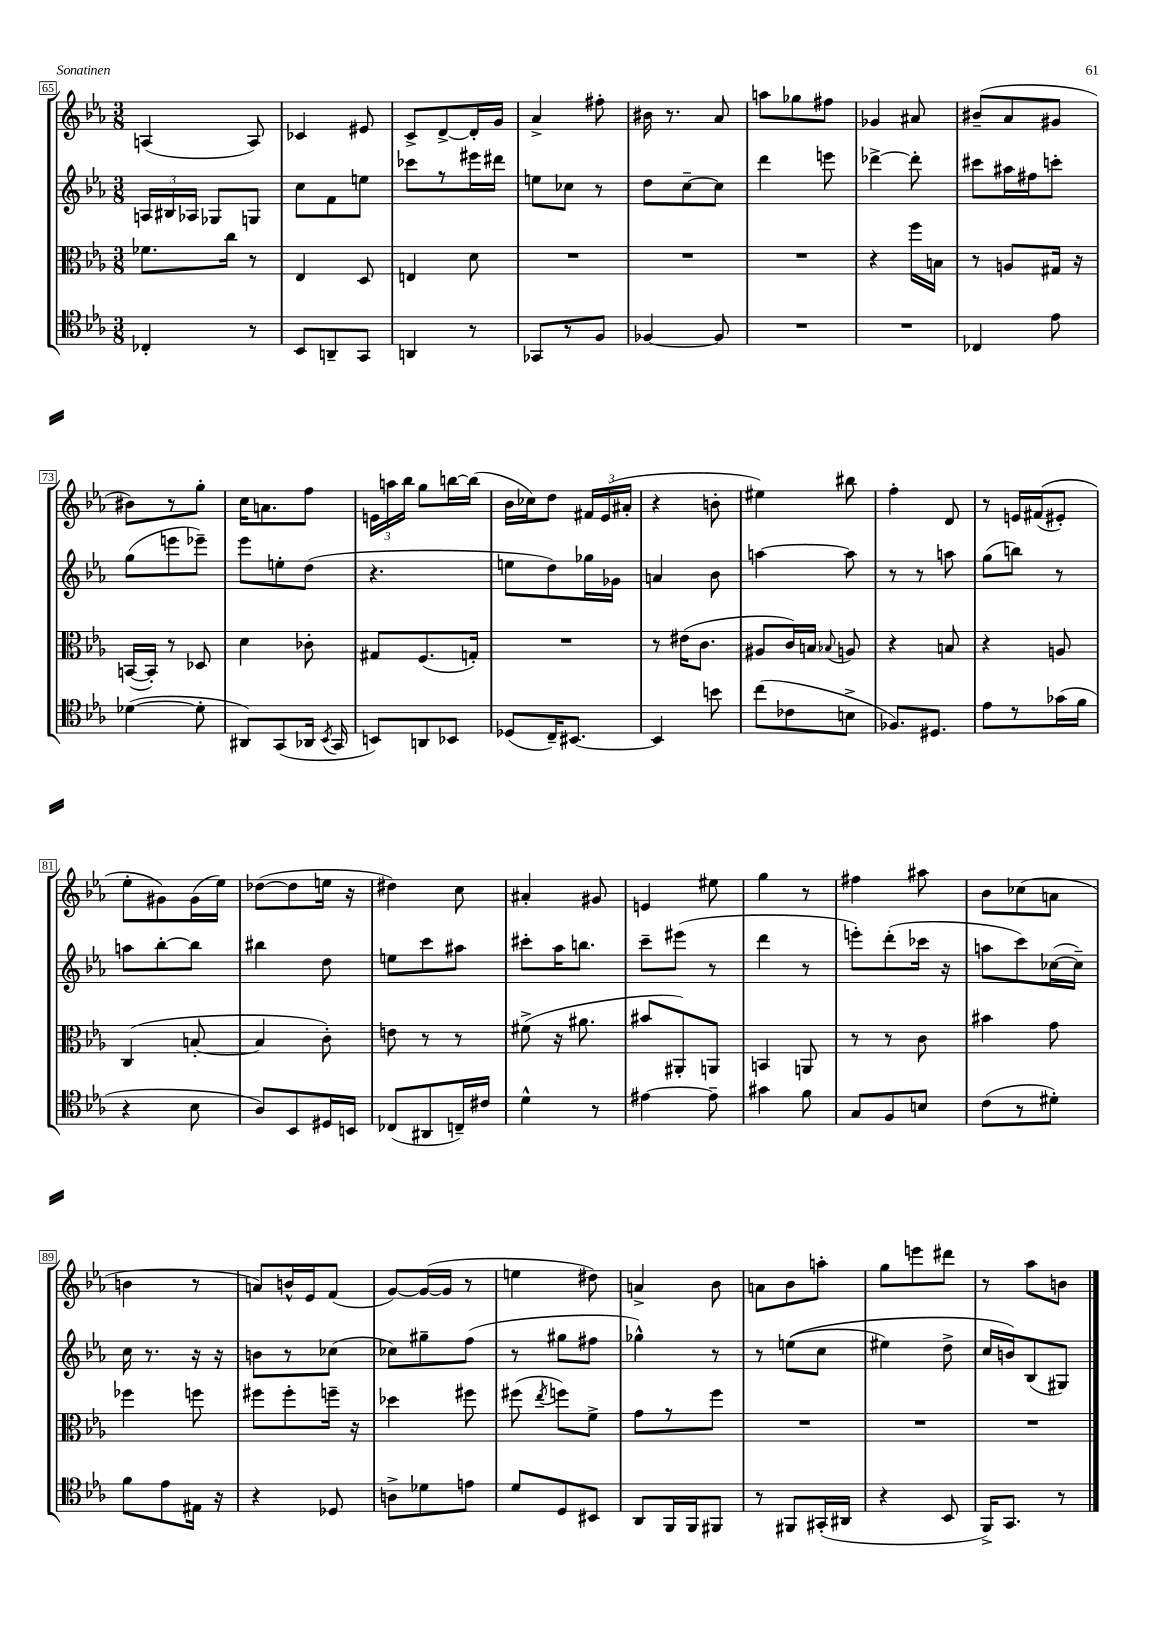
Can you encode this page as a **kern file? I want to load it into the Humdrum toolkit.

**kern	**kern	**kern	**kern
*part4	*part3	*part2	*part1
*staff4	*staff3	*staff2	*staff1
*clefC4	*clefC3	*clefG2	*clefG2
*k[b-e-a-]	*k[b-e-a-]	*k[b-e-a-]	*k[b-e-a-]
*M3/8	*M3/8	*M3/8	*M3/8
=65	=65	=65	=65
4C-X'/	8.f-X\L	24An/LL	(4An/
.	.	24B#X/	.
.	.	24A-X/JJ	.
.	.	8G-X/L	.
.	16cc\Jk	.	.
8r	8r	8Gn/J	8A/)
=66	=66	=66	=66
8BB-/L	4E-/	8cc\L	4c-X/
8AAn~/	.	8f\	.
8GG/J	8D/	8een\J	8e#X/
=67	=67	=67	=67
4AAn/	4En/	8ccc-X\L	8c^/L
.	.	8r	[8d^/
8r	8d\	16eee#X\L	16d'/L]
.	.	16ddd#X\JJ	16g/JJ
=68	=68	=68	=68
8GG-X/L	4.r	8een\L	4a-^/
8r	.	8cc-X\J	.
8F/J	.	8r	8ff#X'\
=69	=69	=69	=69
[4F-X/	4.r	8dd\L	16b#X\
.	.	.	8.r
.	.	[8cc~\	.
8F-/]	.	8cc\J]	8a-/
=70	=70	=70	=70
4.r	4.r	4ddd\	8aan\L
.	.	.	8gg-X\
.	.	8eeen\	8ff#X\J
=71	=71	=71	=71
4.r	4r	[4ddd-X^\	4g-X/
.	16ff\LL	8ddd-'\]	8a#X/
.	16Bn\JJ	.	.
=72	=72	=72	=72
4C-X/	8r	8ccc#X\L	(8b#X~/L
.	8An/L	16aa#X\L	8a-/
.	.	16ff#X\J	.
8e-\	16G#X/Jk	8cccn'\J	8g#X/J
.	16r	.	.
!!LO:LB:g=z
=73	=73	=73	=73
([4d-X\	([16BBn/LL	(8gg\L	8b#X\L)
.	16BB'/JJ])	.	.
.	8r	8eeen\	8r
8d-'\]	8D-X/	8eee-X~\J)	8gg'\J
=74	=74	=74	=74
8AA#X/L)	4d\	8eee-\L	16cc\KL
.	.	.	8.an\
(8GG/	.	8een'\	.
16AA-X/Jk	8c-X'\	(8dd\J	8ff\J
8qBB-/	.	.	.
16GG/	.	.	.
=75	=75	=75	=75
8BBn/L)	8G#X/L	4.r	24en\LL
.	.	.	24aan\
.	.	.	24bb-\JJ
8AAn/	(8.F/	.	8gg\L
8BB-X/J	.	.	[16bbn\L
.	16Gn'/Jk)	.	(16bb\JJ]
=76	=76	=76	=76
(8D-X/L	4.r	8een\L	16b-\LL
.	.	.	16cc-X\J)
16C~/K)	.	8dd\)	8dd\J
[8.BB#X/J	.	.	.
.	.	16gg-X\L	24f#X/LL
.	.	.	(24e-/
.	.	16g-X\JJ	.
.	.	.	24a#X'/JJ
=77	=77	=77	=77
4BB#/]	8r	4an/	4r
.	(16e#X\KL	.	.
.	8.c\J	.	.
8bn\	.	8b-\	8bn'\
=78	=78	=78	=78
(8cc\L	8A#X/L	[4aan\	4ee#X\)
8c-X\	16c/L)	.	.
.	16Bn/JJ	.	.
.	8qqB-X/	.	.
8Bn^\J	8An/	8aa\]	8bb#X\
=79	=79	=79	=79
8.F-X/L)	4r	8r	4ff'\
.	.	8r	.
8.D#X/J	.	.	.
.	8Bn/	8aan\	8d/
=80	=80	=80	=80
8e-\L	4r	(8gg\L	8r
8r	.	8bbn\J)	16en/LL
.	.	.	((16f#X/J
(16g-X\L	8An/	8r	8e#X'/J)
16f\JJ	.	.	.
!!LO:LB:g=z
=81	=81	=81	=81
4r	(4C/	8aan\L	8ee-'\L
.	.	[8bb-'\	8g#X\)
8B-\	[8Bn'/	8bb-\J]	(16g#\L
.	.	.	16ee-\JJ)
=82	=82	=82	=82
8A-/L)	4B/]	4bb#X\	([8dd-X\L
8BB-/	.	.	8dd-\]
16D#X/L	8c'\)	8dd\	16een\Jk
16BBn/JJ	.	.	16r
=83	=83	=83	=83
(8C-X/L	8en\	8een\L	4dd#X\)
8AA#X/	8r	8ccc\	.
16Cn~/L)	8r	8aa#X\J	8cc\
16c#X/JJ	.	.	.
=84	=84	=84	=84
4d^^\	(8f#X^\	8ccc#X'\L	4a#X'/
.	16r	16aa-\K	.
.	8.a#X\	8.bbn\J	.
8r	.	.	8g#X/
=85	=85	=85	=85
[4e#X\	8b#X/L	8ccc~\L	4en/
.	8AA#X'/)	(8eee#X\J	.
8e#~\]	8AAn/J	8r	8ee#X\
=86	=86	=86	=86
4g#X\	4BBn/	4ddd\	4gg\
8f\	8AAn/	8r	8r
=87	=87	=87	=87
8G/L	8r	8eeen'\L)	4ff#X\
8F/	8r	(8ddd'\	.
8Bn/J	8c\	16ccc-X\Jk	8aa#X\
.	.	16r	.
=88	=88	=88	=88
(8c\L	4b#X\	8aan\L	8b-\L
8r	.	8ccc\)	(8cc-X\
8d#X'\J)	8g\	([16cc-X\L	8an\J
.	.	16cc-~\JJ])	.
!!LO:LB:g=z
=89	=89	=89	=89
8f\L	4ff-X\	16cc\	4bn\
.	.	8.r	.
8e-\	.	.	.
16E#X\Jk	8ffn\	16r	8r
16r	.	16r	.
=90	=90	=90	=90
4r	8ff#X\L	8bn\L	8an/L)
.	8ff#'\	8r	16bn^^/L
.	.	.	16e-/J
8D-X/	16ffn~\Jk	(8cc-X\J	(8f/J
.	16r	.	.
=91	=91	=91	=91
8An^\L	4dd-X\	8cc-X\L)	[8g/L)
8d-X\	.	8gg#X~\	(16g/L_
.	.	.	16g/JJ]
8en\J	8ff#X\	(8ff\J	8r
=92	=92	=92	=92
8d/L	(8ff#X\	8r	4een\
.	8qee-/	.	.
8D/	8ffn\L)	8gg#X\L	.
8BB#X/J	8f^\J	8ff#X\J	8dd#X\)
=93	=93	=93	=93
8AA-/L	8g\L	4gg-X^^\)	4an^/
16FF/L	8r	.	.
16FF/J	.	.	.
8FF#X/J	8ff\J	8r	8b-\
=94	=94	=94	=94
8r	4.r	8r	8an\L
8FF#X/L	.	((8een\L	8b-\
(16GG#X'/L	.	8cc\J	8aan'\J
16AA#X/JJ	.	.	.
=95	=95	=95	=95
4r	4.r	4ee#X\)	8gg\L
.	.	.	8eeen\
8BB-/	.	8dd^\	8ddd#X\J
=96	=96	=96	=96
16FF^/KL)	4.r	16cc/LL	8r
8.GG/J	.	16bn/J)	.
.	.	(8B-/	8aa-\L
8r	.	8G#X/J)	8bn\J
==	==	==	==
*-	*-	*-	*-
